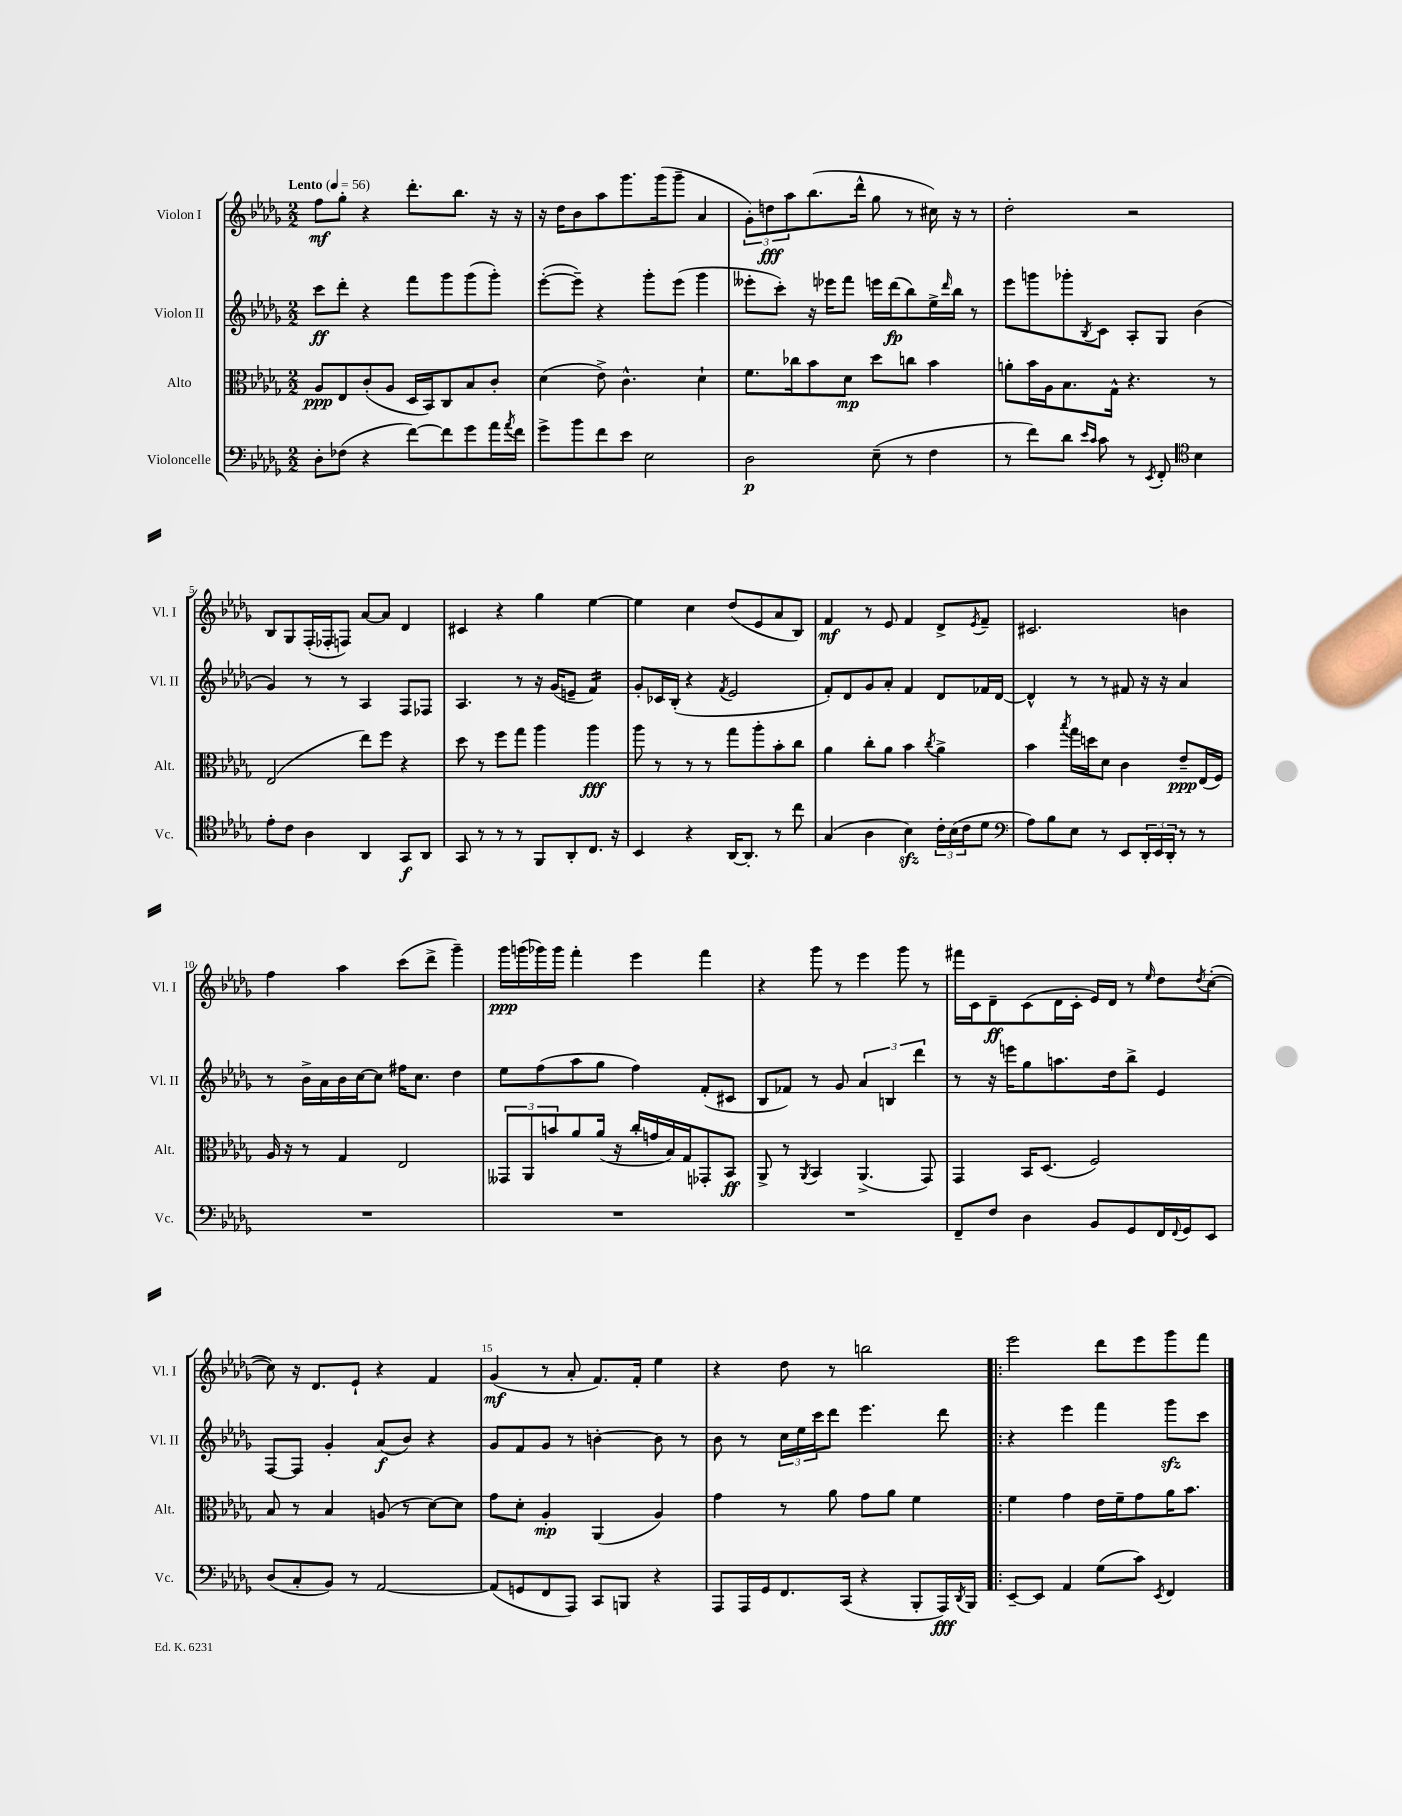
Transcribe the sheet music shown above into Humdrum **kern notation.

**kern	**kern	**kern	**kern
*staff4	*staff3	*staff2	*staff1
*clefF4	*clefC3	*clefG2	*clefG2
*k[b-e-a-d-g-]	*k[b-e-a-d-g-]	*k[b-e-a-d-g-]	*k[b-e-a-d-g-]
*M2/2	*M2/2	*M2/2	*M2/2
*MM56	*MM56	*MM56	*MM56
8D-'	8A-	8ccc	8ff
(8F-	8E-	8ddd-'	8gg-'
4r	(8c'	4r	4r
.	8A-	.	.
[8f)	16D-	8fff	8.ddd-'
.	16BB-)	.	.
8f]	8C	8ggg-	.
.	.	.	8.bb-
8g-	8B-	(8ggg-	.
16a-	8c'	8ggg-')	16r
8qa-	.	.	.
16f	.	.	16r
=	=	=	=
8g-^	(4d-	([8eee-'	16r
.	.	.	16dd-
8b-	.	8eee-~])	8b-
8f	8e-^)	4r	8aa-
8e-	4.c^^	.	8.ggg-
2E-	.	8ggg-'	.
.	.	.	(16ggg-
.	.	(8eee-	8ggg-~
.	4d-`	4ggg-	4a-
=	=	=	=
2D-	8.f	8eee--'	12g-')
.	.	.	12dd
.	.	8ccc')	.
.	.	.	12aa-
.	16cc-	.	.
.	8b-	16r	(8.bb-
.	.	16eee-	.
.	8d-	8fff	.
.	.	.	16ddd-^^
(8E-~	8dd-	16eee	8gg-
.	.	(16ddd-	.
8r	8cc	8bb-)	8r
4F	4b-	16ee-^	16cc#)
.	.	16qqddd-	.
.	.	16bb-	16r
.	.	8r	8r
=	=	=	=
8r	8a'	8eee-	2dd-'
8f)	16b-	8ggg	.
.	16A-	.	.
8d-	8.B-	8ggg-'	.
16qqe-	.	.	.
16qqc	.	8qB-	.
8c	.	8c	.
.	16G-^^	.	.
8r	4.r	8A-'	2r
8qEE-	.	.	.
8FF'	.	8G-	.
*clefC4	*	*	*
4B-	.	(4b-	.
.	8r	.	.
=	=	=	=
8e-'	(2E-	4g-)	8B-
8c	.	.	8G-
4A-	.	8r	(16F'
.	.	.	16F-'
.	.	8r	8F)
4AA-	8ee-)	4A-	[8a-
.	8ff	.	8a-]
8GG-	4r	8F	4d-
8AA-	.	8F-	.
=	=	=	=
8GG-	8dd-	4.A-	4c#
8r	8r	.	.
8r	8ff	.	4r
8r	8gg-	8r	.
8FF	4aa-	16r	4gg-
.	.	(16g-	.
8AA-'	.	8e~	.
8.C	4aa-	4f)	[4ee-
16r	.	.	.
=	=	=	=
4BB-	8aa-	8g-'	4ee-]
.	8r	16c-	.
.	.	(16B-'	.
4r	8r	4r	4cc
.	8r	.	.
.	.	8qf	.
[16AA-	8gg-	2e-	(8dd-
8.AA-']	.	.	.
.	8aa-'	.	8e-
8r	8b-'	.	8a-
8cc	8cc	.	8B-)
=	=	=	=
(4G-	4a-	8f')	4f
.	.	8d-	.
4A-	8cc'	8g-	8r
.	8a-	8a-'	8e-
4B-)	4b-	4f	4f
.	8qcc	.	.
24c'	4a-^	8d-	8d-^
(24B-	.	.	.
24c	.	.	.
.	.	.	8qe-
8d-	.	16f-	8f~
.	.	[16d-	.
=	=	=	=
*clefF4	*	*	*
8A-)	4b-	4d-^^]	2.c#
8B-	.	.	.
.	8qbb-	.	.
8E-	16gg-	8r	.
.	16dd	.	.
8r	8d-	8r	.
8EE-	4c	8f#	.
24DD-'	.	16r	.
24EE-	.	.	.
.	.	16r	.
24DD-'	.	.	.
8r	8e-~	4a-	4b
8r	(16E-	.	.
.	16F)	.	.
=	=	=	=
1r	16A-	8r	4ff
.	16r	.	.
.	8r	16b-^	.
.	.	16a-	.
.	4G-	16b-	4aa-
.	.	[16cc	.
.	.	8cc]	.
.	2E-	16ff#	(8ccc
.	.	8.cc	.
.	.	.	8ddd-^
.	.	4dd-	4ggg-~)
=	=	=	=
1r	12GG--	8ee-	16ggg-
.	.	.	(16ggg
.	12AA-	.	.
.	.	(8ff	16ggg-)
.	12b	.	.
.	.	.	16ggg-
.	8a-	8aa-	4fff'
.	(16a-	8gg-	.
.	16r	.	.
.	16cc'	4ff)	4eee-
.	16g	.	.
.	16B-)	.	.
.	16G-	.	.
.	8GG-'	(8f'	4fff
.	8BB-	8c#	.
=	=	=	=
1r	8AA-^	8B-	4r
.	8r	8f-)	.
.	8qAA-	.	.
.	4BB-	8r	8ggg-
.	.	8g-	8r
.	(4.AA-^	6a-	4eee-
.	.	6B	.
.	.	.	8ggg-
.	.	6ddd-	.
.	8GG-)	.	8r
=	=	=	=
8FF~	4GG-	8r	16fff#
.	.	.	16c
8F	.	16r	8d-~
.	.	16eee	.
4D-	16BB-	8gg-	(8c
.	(8.D-	.	.
.	.	8.aa	16d-
.	.	.	16c'
8BB-	2F)	.	16e-)
.	.	16dd-	16d-
8GG-	.	8bb-^	8r
.	.	.	16qqee-
16FF	.	4e-	8dd-
8qqFF	.	.	.
16GG-	.	.	.
.	.	.	8qdd-
8EE-	.	.	([8cc'
=	=	=	=
(8D-	8B-	[8F	8cc])
8C'	8r	8F]	16r
.	.	.	8.d-
8BB-)	4B-	4g-'	.
8r	.	.	8e-`
[2AA-	(8A	(8a-	4r
.	8r	8b-)	.
.	[8d-)	4r	4f
.	8d-]	.	.
=	=	=	=
(8AA-]	8g-	8g-	(4g-
8GG	8d-'	8f	.
8FF	4A-'	8g-	8r
8AAA-)	.	8r	8a-'
8CC	(4AA-	[4b'	8.f)
8BBB	.	.	.
.	.	.	16f'
4r	4A-)	8b]	4ee-
.	.	8r	.
=	=	=	=
8AAA-	4g-	8b-	4r
16AAA-	.	8r	.
16GG-	.	.	.
8.FF	8r	24cc	8dd-
.	.	24ee-	.
.	.	24ccc	.
.	8a-	8ddd-	8r
(16CC	.	.	.
4r	8g-	4.eee-	2bb
.	8a-	.	.
8BBB-'	4f	.	.
16AAA-)	.	8ddd-	.
8qDD-	.	.	.
16BBB-	.	.	.
=!|:	=!|:	=!|:	=!|:
[8EE-~	4f	4r	2eee-
8EE-]	.	.	.
4AA-	4g-	4eee-	.
(8G-	16e-	4fff	8ddd-
.	16f~	.	.
8c)	8g-	.	8eee-
8qEE-	.	.	.
4FF	16a-	8ggg-	8ggg-
.	8.b-	.	.
.	.	8ccc	8fff
==	==	==	==
*-	*-	*-	*-
